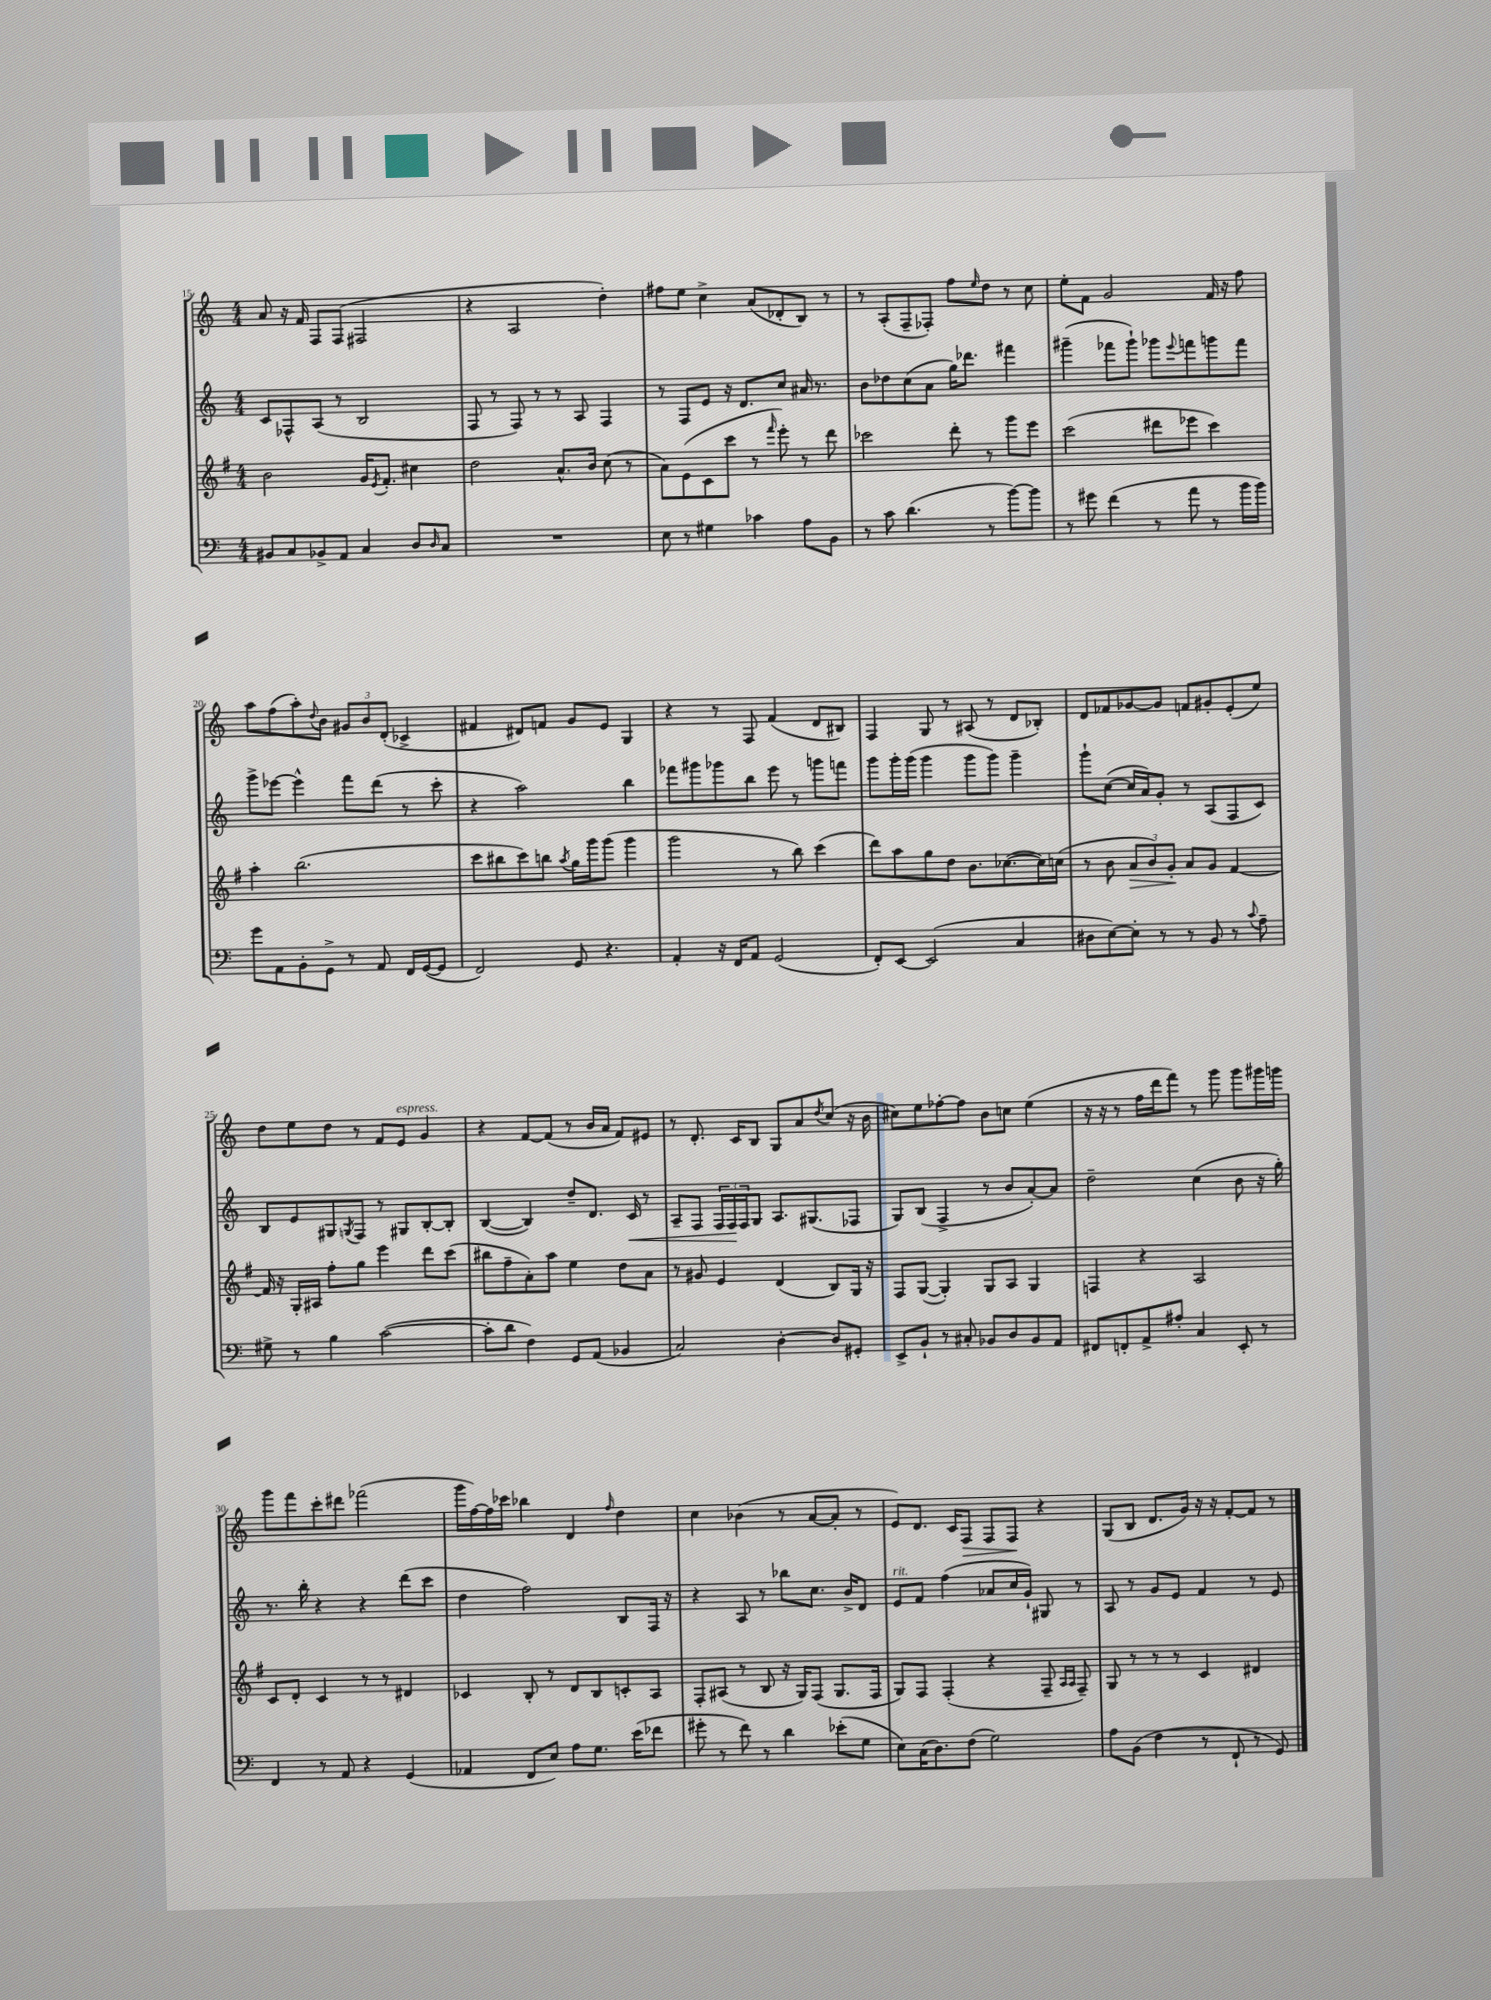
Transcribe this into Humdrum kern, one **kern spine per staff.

**kern	**kern	**kern	**kern
*staff4	*staff3	*staff2	*staff1
*clefF4	*clefG2	*clefG2	*clefG2
*k[]	*k[f#]	*k[]	*k[]
*M4/4	*M4/4	*M4/4	*M4/4
8BB#	2b	8c	8a
8C	.	8F-^^	16r
.	.	.	16f
8BB-^	.	(8A	8F
8AA	.	8r	(8F
4C	16g	2B	2F#
.	8qe	.	.
.	8.f#'	.	.
8D	4cc#	.	.
16qqD	.	.	.
8C	.	.	.
=	=	=	=
1r	2dd	8F	4r
.	.	8r	.
.	.	8F)	2A
.	.	8r	.
.	8.a^^	8r	.
.	.	8A	.
.	16b	.	.
.	(8cc	4F	4dd')
.	8r	.	.
=	=	=	=
8E	8a)	8r	8ff#
8r	(8e	8F	8ee
4G#	8c	8e	4cc^
.	8ccc	16r	.
.	.	8.d	.
4c-	8r	.	(8a
.	16qqfff#	.	.
.	8eee')	8cc	8d-'
8A	8r	16a#	8B)
.	.	8.r	.
8BB	8ddd	.	8r
=	=	=	=
8r	2ccc-	8b	8r
8c	.	8dd-	(8A'
(4.d	.	(8cc	8F~
.	.	8a	8F-')
.	8ddd'	16gg)	8ff
.	.	8.ddd-	.
.	.	.	16qqee
8r	8r	.	8dd
[8b)	8ggg	4fff#	8r
8b]	8eee	.	8cc
=	=	=	=
8r	(2ccc	(4ggg#~	8ee'
8g#	.	.	8f
(4f	.	8fff-	2g
.	.	8ggg#`)	.
8r	8ddd#	8ggg-	.
.	.	8qqeee	.
8a	8eee-	8fff	.
8r	4ccc)	8ggg	16f
.	.	.	16r
16b	.	8fff	8ff
16b)	.	.	.
=	=	=	=
8g	4aa'	8ggg^	8aa
8AA	.	[8eee-	(8ff
8BB'	(2.bb	4eee-^^]	8aa')
.	.	.	8qqdd
8GG^	.	.	8b
8r	.	8fff	12g#
.	.	.	12b
8AA	.	(8ddd	.
.	.	.	(12d'
16FF	.	8r	4c-^
([16GG	.	.	.
8GG]	.	8ccc'	.
=	=	=	=
2FF)	8ccc	4r	4f#
.	8bb#	.	.
.	8ccc)	2aa)	8d#)
.	8bb	.	8f
.	8qaa	.	.
8GG	16gg	.	8g
.	16ggg	.	.
4.r	(8ggg	.	8e
.	4ggg	4bb	4G
=	=	=	=
4AA'	2ggg	8fff-	4r
.	.	8ggg#	.
16r	.	8ggg-	8r
16FF	.	.	.
8AA	.	8bb	8F
(2GG	8r	8eee	(4f
.	8bb)	8r	.
.	(4ccc	8ggg	8d
.	.	8fff	8B#)
=	=	=	=
8FF')	8ddd)	8ggg	4F
[8EE	8aa	16ggg'	.
.	.	(16ggg	.
(2EE]	8gg	4ggg	8G
.	8dd	.	8r
.	8.b	8ggg	(8A#
.	.	8ggg)	8r
.	([8.cc-	.	.
4C	.	4ggg~	8d
.	16cc-])	.	8B-')
.	(16cc	.	.
=	=	=	=
8D#	8r	8ggg`	8d
[8E)	8b	([8cc	8f-
8E']	12a	16cc]	[8g-
.	.	16a)	.
.	12b)	.	.
8r	.	8g'	8g-]
.	12g'	.	.
8r	8a	8r	8f
8BB	8g	(8A	8g#'
8r	[4f#	8F	(8e'
8qqc	.	.	.
8A~	.	8c)	8ee)
=	=	=	=
8G#^	16f#]	8B	8dd
.	16r	.	.
8r	16G'	8e	8ee
.	16A#	.	.
4B	8ff#'	8G#	8dd
.	.	8qG	.
.	8gg	8F	8r
([2c	4eee	8r	8f
.	.	8G#	8e
.	8ddd	[8B'	4g
.	(8ccc	8B']	.
=	=	=	=
8c']	8bb#	([4B	4r
8d	8ff#~	.	.
4F)	8a')	4B])	[8f
.	8aa	.	(8f]
8GG	4ee	8dd~	8r
(8AA	.	8.d	16b
.	.	.	16a
4BB-	8dd	.	8f)
.	.	16c	.
.	8a	8r	8e#
=	=	=	=
2C)	8r	8A~	8r
.	8g#	8F	8.d'
.	4e	24F	.
.	.	24F	.
.	.	.	16c
.	.	24F	.
.	.	8G	8B
[4D'	(4d	8.A	8G
.	.	.	8a
.	.	(8.G#	.
.	.	.	8qdd
8D]	8B)	.	(8cc
8GG#'	16G	8F-	16r
.	16r	.	16b
=	=	=	=
8EE^	8F#	8G)	8cc#)
8BB`	([8G	(8B	8ee
8r	4G'])	4F^	[8ff-'
8C#'	.	.	8ff-]
8BB-	8G	8r	8b
8D	8A	8b	8cc
8BB-	4G	[8a')	(4ee
8AA	.	8a]	.
=	=	=	=
8FF#	4F	2dd~	16r
.	.	.	16r
8FF'	.	.	8r
8AA^	4r	.	16ff
.	.	.	16ddd
8A#'	.	.	8fff)
4C	2A	(4cc	8r
.	.	.	8ggg
8EE'	.	8b	8ggg
8r	.	16r	16ggg#
.	.	16gg')	16ggg
=	=	=	=
4FF	8c	8.r	8ggg
.	8d'	.	8fff
.	.	16bb'	.
8r	4c	4r	8ccc'
8AA	.	.	8ddd#
4r	8r	4r	(2fff-
.	8r	.	.
(4GG	4d#	(8ddd	.
.	.	8ccc	.
=	=	=	=
4AA-	4c-	4dd	16ggg
.	.	.	[16ff)
.	.	.	16ff]
.	.	.	16ccc-
8FF	8B'	2ff)	4bb-
8E)	8r	.	.
8A	8d	.	4d
8.G	8B	.	.
.	.	.	16qqff
.	8c'	8B	4dd
(16e	.	.	.
8f-	8A	16F	.
.	.	16r	.
=	=	=	=
8g#'	8F#'	4r	4cc
8r	(8A#	.	.
8f)	8r	8A	(4b-
8r	8B	8r	.
4d	16r	8bb-	8r
.	16G)	.	.
.	(8F#	8.cc	[8a
(8e-'	8.G	.	8a']
.	.	16b^	.
8G	.	8d	8r
.	16F#	.	.
=	=	=	=
8E)	8G)	8e	8e)
(16C	8F#	8f	8.d
8.D)	.	.	.
.	(4F#'	(4ff	.
.	.	.	16c
(8F	.	.	8F
2G)	4r	8a-	8F
.	.	16cc	8F
.	.	16g`)	.
.	8F#~	8G#	4r
.	16qqA	.	.
.	16qqA	.	.
.	8F#~)	8r	.
=	=	=	=
8A	8G	8A	(8G
(8BB	8r	8r	8B
4F	8r	8g	8.d
.	8r	8e	.
.	.	.	16g)
8r	4c	4f	16r
.	.	.	16r
8FF`	.	.	[8f'
8r	4d#	8r	8f]
8GG)	.	8e	8r
==	==	==	==
*-	*-	*-	*-
